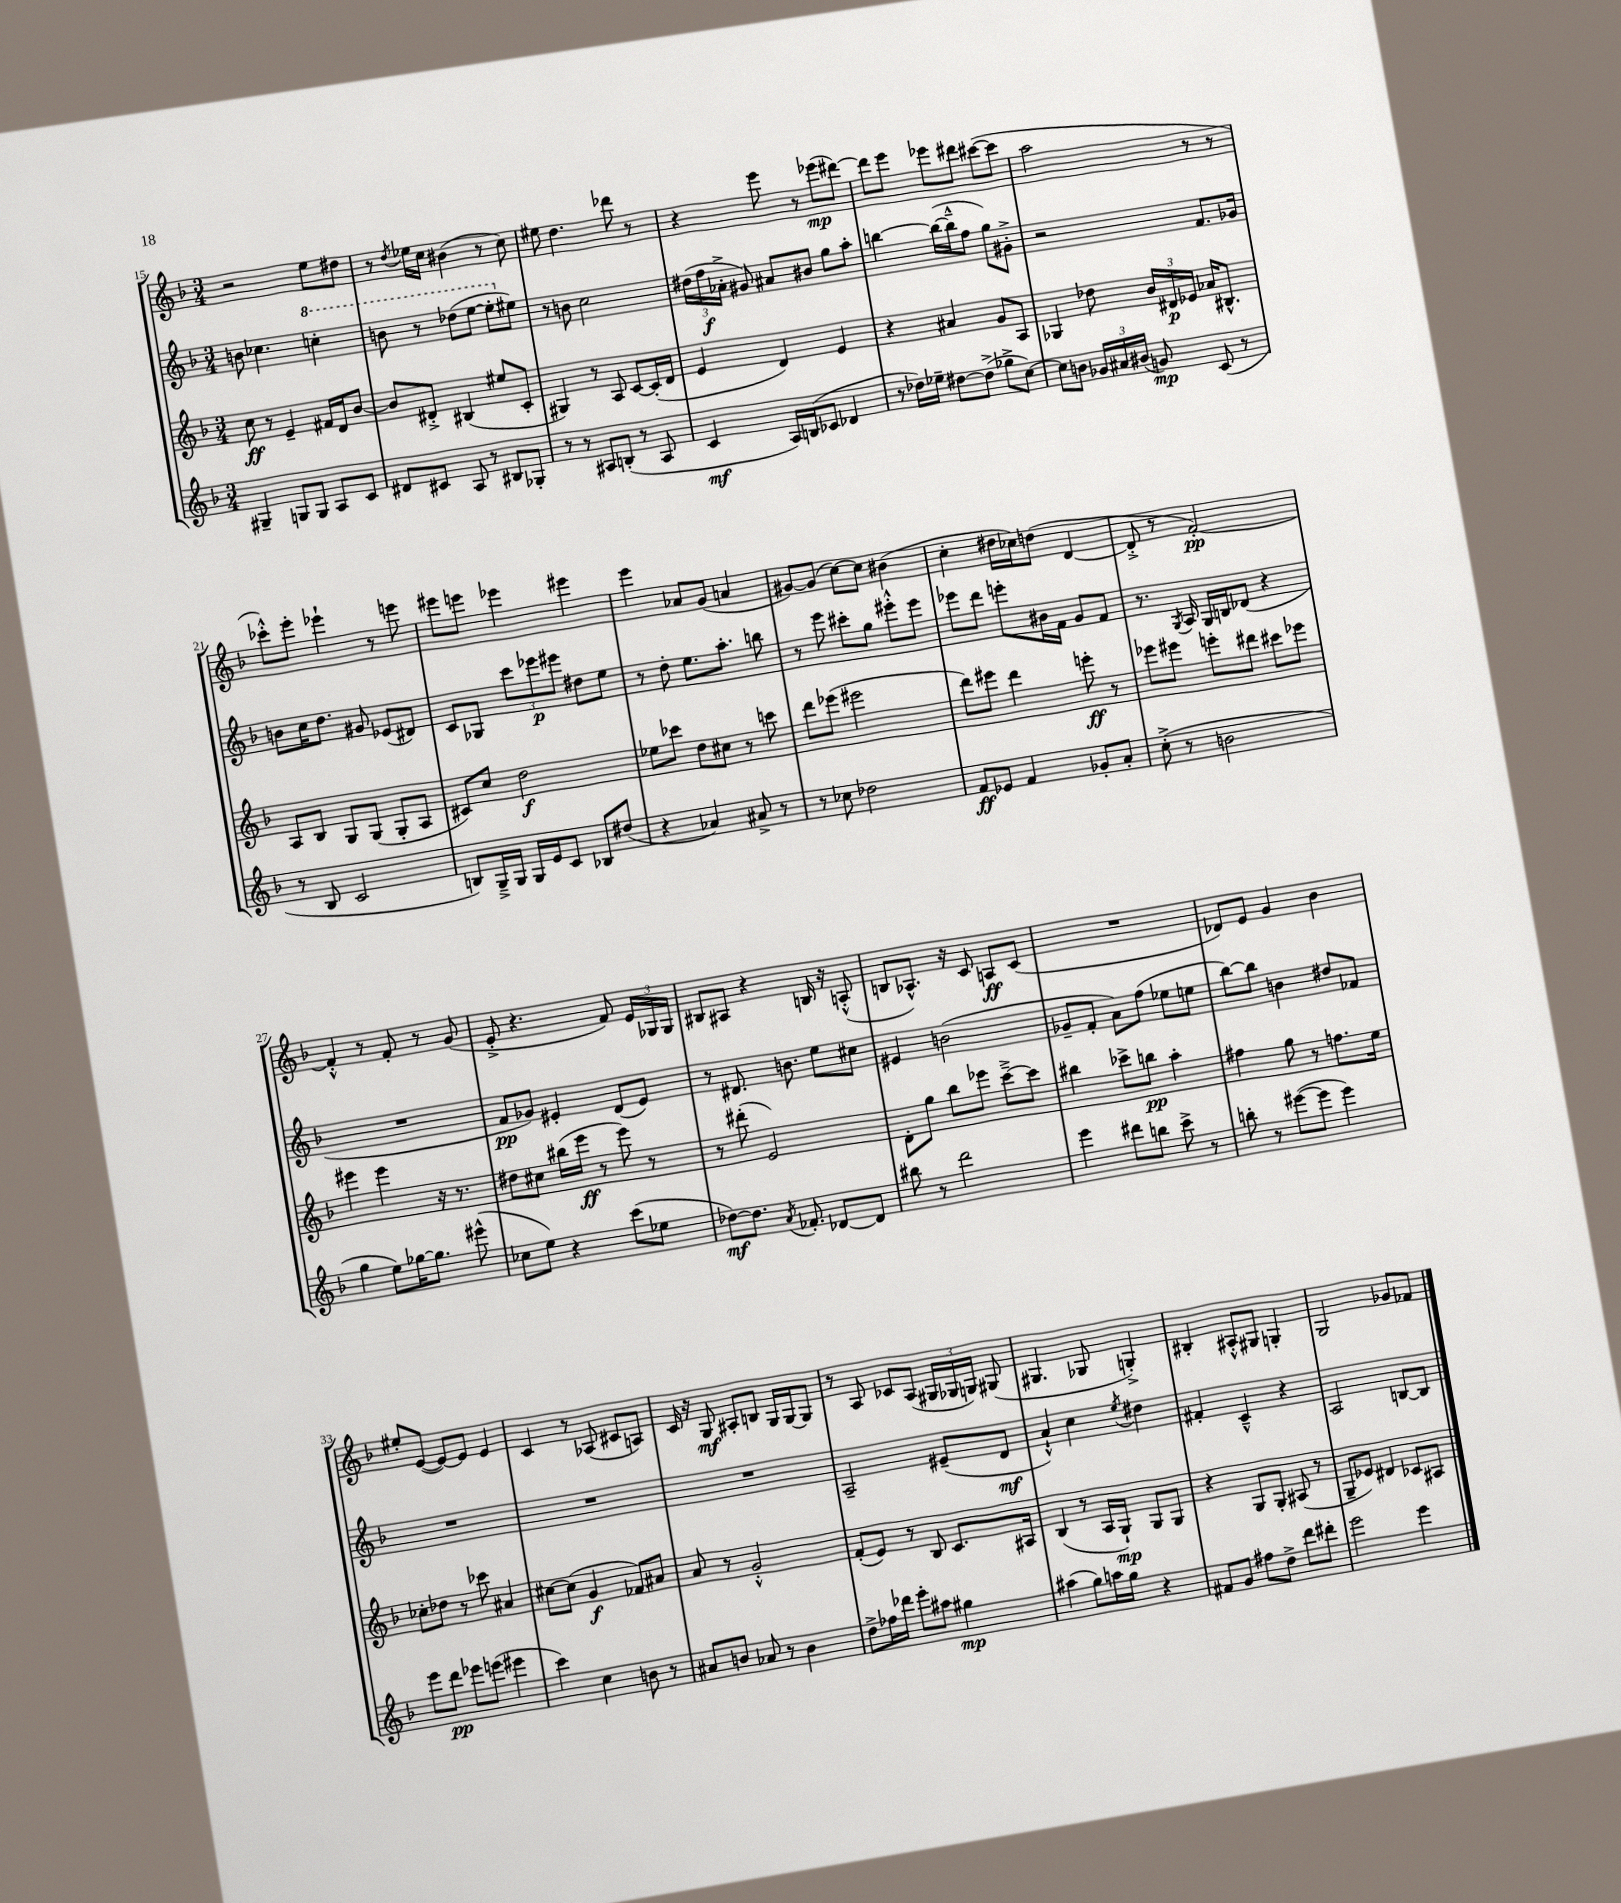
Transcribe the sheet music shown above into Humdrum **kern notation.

**kern	**dynam	**kern	**dynam	**kern	**dynam	**kern	**dynam
*part4	*part4	*part3	*part3	*part2	*part2	*part1	*part1
*staff4	*staff4	*staff3	*staff3	*staff2	*staff2	*staff1	*staff1
*clefG2	*	*clefG2	*	*clefG2	*	*clefG2	*
*k[b-]	*	*k[b-]	*	*k[b-]	*	*k[b-]	*
*M3/4	*	*M3/4	*	*M3/4	*	*M3/4	*
=15	=15	=15	=15	=15	=15	=15	=15
4G#X~/	.	8cc\	ff	8bn\	.	2r	.
.	.	8r	.	4.cc-X\	.	.	.
8Gn/L	.	4e~/	.	.	.	.	.
8G/J	.	.	.	.	.	.	.
*	*	*	*	*8va	*	*	*
8A/L	.	16f#X/LL	.	4cccn'\	.	8ee\L	.
.	.	16d/J	.	.	.	.	.
8c/J	.	[8b-/J	.	.	.	8dd#X\J	.
=16	=16	=16	=16	=16	=16	=16	=16
8d#X/L	.	8b-/L]	.	8bbn\	.	8r	.
.	.	.	.	.	.	8qdd/	.
8c#X/J	.	8d#X'^/J	.	8r	.	16ee-X\LL	.
.	.	.	.	.	.	16cc\JJ	.
8A/	.	(4B#X/	.	(8ddd-X\L	.	(4b#X\	.
8r	.	.	.	[8eee\J	.	.	.
8B#X/L	.	8ee#X/L	.	8eee'\L]	.	8r	.
*	*	*	*	*X8va	*	*	*
8G-X'/J	.	8c'/J	.	8ee#X\J)	.	8cc\)	.
=17	=17	=17	=17	=17	=17	=17	=17
8r	.	4G#X/)	.	8r	.	8ee#X\	.
8r	.	.	.	8bn\	.	4.dd\	.
8A#X/L	.	8r	.	2cc\	.	.	.
(8Bn'/J	.	8A/	.	.	.	.	.
8r	.	[8c/L	.	.	.	8ddd-X\	.
8A#/	.	(16c'/L]	.	.	.	8r	.
.	.	16d/JJ	.	.	.	.	.
=18	=18	=18	=18	=18	=18	=18	=18
4c/	mf	4e/	.	(24dd#X\LL	.	4r	.
.	.	.	.	24ff\	f	.	.
.	.	.	.	24a-X'^\JJ	.	.	.
.	.	.	.	8g#X/)	.	.	.
16A/LL)	.	4d/)	.	8a#X/L	.	8eee\	.
(16Bn/J	.	.	.	.	.	.	.
8c-X/J	.	.	.	8b#X/J	.	8r	.
4d-X/	.	4e/	.	8gg\L	.	(8eee-X\L	mp
.	.	.	.	8aa'\J	.	[8ddd#X\J)	.
=19	=19	=19	=19	=19	=19	=19	=19
8r	.	4r	.	[4bbn\	.	8ddd#\L]	.
16dd-X\LL)	.	.	.	.	.	8eee\J	.
16ee-X~\JJ	.	.	.	.	.	.	.
[8dd#X\L	.	4a#X/	.	(16bb\LL_	.	8eee-X\L	.
.	.	.	.	16bb~^^\J]	.	.	.
(8dd#^\J]	.	.	.	8ff\J	.	8ddd#X\J	.
8gg-X^\L	.	8g/L	.	8gg\L)	.	([8ccc#X\L	.
[8cc\J)	.	8A/J	.	8g#X'^\J	.	8ccc#\J]	.
=20	=20	=20	=20	=20	=20	=20	=20
8cc\L]	.	4G-X/	.	2r	.	2aa\	.
8bn\J	.	.	.	.	.	.	.
24g-X/LL	.	8dd-X\	.	.	.	.	.
24a#X/	.	.	.	.	.	.	.
(24b#X/JJ	.	.	.	.	.	.	.
8gn/)	mp	24b-/LL	.	.	.	.	.
.	.	24d#X/	p	.	.	.	.
.	.	24e-X/JJ	.	.	.	.	.
(8c/	.	16a-X/KL	.	8.f/L	.	8r	.
.	.	8.B#X^^/J	.	.	.	.	.
8r	.	.	.	.	.	8r	.
.	.	.	.	16g-X/Jk	.	.	.
!!LO:LB:g=z
=21	=21	=21	=21	=21	=21	=21	=21
8r	.	8A/L	.	8bn\L	.	8ccc-X'^^\L)	.
8B-/	.	8B-/J	.	16cc\K	.	8eee'\J	.
.	.	.	.	8.dd\J	.	.	.
2c/	.	8G/L	.	.	.	4eee-X`\	.
.	.	(8G/J	.	8g#X/	.	.	.
.	.	8G'/L	.	(8e-X/L	.	8r	.
.	.	8A/J	.	8d#X/J)	.	8eeen\	.
=22	=22	=22	=22	=22	=22	=22	=22
8Bn/L)	.	8c#X/L)	.	8c/L	.	8eee#X\L	.
16G~^/L	.	8cc/J	.	8G-X/J	.	8eeen\J	.
16G/JJ	.	.	.	.	.	.	.
16G/LL	.	2dd\	f	12ccc\L	.	4eee-X\	.
16e/J	.	.	.	.	.	.	.
.	.	.	.	12eee-X\	p	.	.
8c/J	.	.	.	.	.	.	.
.	.	.	.	12eee#X\J	.	.	.
8B-X/L	.	.	.	8dd#X\L	.	4eee#X\	.
(8dd#X/J	.	.	.	8ee\J	.	.	.
=23	=23	=23	=23	=23	=23	=23	=23
4r	.	8ee-X\L	.	8r	.	4eee\	.
.	.	8ccc-X\J	.	8dd'\	.	.	.
4a-X/)	.	8dd\L	.	8.ee\L	.	8a-X/L	.
.	.	8cc#X\J	.	.	.	(8g/J	.
.	.	.	.	8.aa'\J	.	.	.
8a#X^/	.	8r	.	.	.	4an/	.
8r	.	8cccn\	.	8bbn\	.	.	.
=24	=24	=24	=24	=24	=24	=24	=24
8r	.	8ddd\L	.	8r	.	[8g#X/L)	.
8cc-X\	.	(8eee-X\J	.	8eee\	.	(8g#/J]	.
2dd-X\	.	2eee#X\	.	8ccc#X'\L	.	[8cc\L)	.
.	.	.	.	8gg\J	.	8cc\J]	.
.	.	.	.	8eee#X'^^\L	.	(4b#X\	.
.	.	.	.	8eee#\J	.	.	.
=25	=25	=25	=25	=25	=25	=25	=25
8f/L	ff	8ddd\L)	.	8eee-X\L	.	4cc'\	.
8e-X/J	.	8eee#X\J	.	8ddd\J	.	.	.
4f/	.	4ddd\	.	8eeen'\L	.	16dd#X\LL	.
.	.	.	.	.	.	16cc-X\J)	.
.	.	.	.	16b#X\L	.	(8ddn\J	.
.	.	.	.	16f\JJ	.	.	.
8g-X'/L	.	8eeen'\	ff	8g/L	.	[4d/	.
8a'/J	.	8r	.	8f/J	.	.	.
=26	=26	=26	=26	=26	=26	=26	=26
(8cc'^\	.	8eee-X\L	.	8.r	.	8d'^/]	.
8r	.	8eee#X\J	.	.	.	8r	.
.	.	.	.	8qG/	.	.	.
.	.	.	.	16A/	.	.	.
2bn\	.	8eeen'\L	.	16G/LL	.	[2f'/)	pp
.	.	.	.	16Bn/J	.	.	.
.	.	8ddd#X\J	.	(8d-X/J	.	.	.
.	.	8ccc#X\L	.	4r	.	.	.
.	.	8eee-X\J	.	.	.	.	.
!!LO:LB:g=z
=27	=27	=27	=27	=27	=27	=27	=27
4gg\	.	4eee#X\	.	2.r	.	4f'^^/]	.
8ee\L)	.	4eee#\	.	.	.	8r	.
[16gg-X\K	.	.	.	.	.	8f'/	.
8.gg-\J]	.	.	.	.	.	.	.
.	.	16r	.	.	.	8r	.
.	.	8.r	.	.	.	.	.
(8eee#X^^\	.	.	.	.	.	(8g/	.
=28	=28	=28	=28	=28	=28	=28	=28
8cc-X\L	.	8dd#X\L	.	8f/L	pp	8e'^/	.
8ee\J)	.	8cc#X\J	.	8g-X/J)	.	4.r	.
4r	.	(16bb#X\LL	.	4e#X'/	.	.	.
.	.	16eee\JJ	ff	.	.	.	.
.	.	8r	.	.	.	.	.
(8ccc\L	.	8eee\)	.	(8d/L	.	8f/)	.
8ee-X\J	.	8r	.	8e#/J)	.	24e/LL	.
.	.	.	.	.	.	24G-X/	.
.	.	.	.	.	.	24G-/JJ	.
=29	=29	=29	=29	=29	=29	=29	=29
[8dd-X\L)	mf	8r	.	8r	.	8B#X/L	.
8.dd-\J]	.	(8ddd#X'\	.	8.d#X/	.	8A#X/J	.
.	.	2e/)	.	.	.	4r	.
8qa/	.	.	.	.	.	.	.
8.f-X'/	.	.	.	8.bn\	.	.	.
[8d-X/L	.	.	.	8ee\L	.	16Bn/	.
.	.	.	.	.	.	16r	.
8d-/J]	.	.	.	8cc#X\J	.	(8An'^^/	.
=30	=30	=30	=30	=30	=30	=30	=30
8bb#X\	.	8d'\L	.	4e#X/	.	8Bn/L	.
8r	.	8gg\J	.	.	.	8.A-X^^/J)	.
2ddd\	.	8bb-\L	.	(2bn\	.	.	.
.	.	.	.	.	.	16r	.
.	.	8eee-X\J	.	.	.	8c/	.
.	.	[8ccc~^\L	.	.	.	8An/L	ff
.	.	8ccc\J]	.	.	.	(8c/J	.
=31	=31	=31	=31	=31	=31	=31	=31
4eee\	.	4bb#X\	.	8g-X~/L	.	2.r	.
.	.	.	.	8f'/J	.	.	.
8ddd#X\L	.	8ccc-X^\L	.	8a\L)	.	.	.
8bbn\J	.	8bbn\J	pp	(8ff\J	.	.	.
8ccc^\	.	4aa'\	.	8ee-X\L	.	.	.
8r	.	.	.	8een\J	.	.	.
=32	=32	=32	=32	=32	=32	=32	=32
8bbn'\	.	4ff#X\	.	[8bb-\L)	.	8d-X/L)	.
8r	.	.	.	8bb-\J]	.	8e/J	.
([8eee#X\L	.	8gg\	.	4bn\	.	4g/	.
8eee#\J]	.	8r	.	.	.	.	.
4eee#\)	.	8.ffn\L	.	8dd#X/L	.	4b-\	.
.	.	.	.	8f-X/J	.	.	.
.	.	16ee\Jk	.	.	.	.	.
!!LO:LB:g=z
=33	=33	=33	=33	=33	=33	=33	=33
8eee\L	.	8cc-X'\L	.	2.r	.	8ee#X'/L	.
8ddd\J	pp	8dd-X\J	.	.	.	([8e/J	.
8eee-X\L	.	8r	.	.	.	8e/L_)	.
(8eeen\J	.	8ccc-X\	.	.	.	8e/J]	.
4eee#X\	.	4a#X/	.	.	.	4e/	.
=34	=34	=34	=34	=34	=34	=34	=34
4ccc\)	.	[8cc#X\L	.	2.r	.	4c/	.
.	.	(8cc#\J]	.	.	.	.	.
4cc\	.	4g/	f	.	.	8r	.
.	.	.	.	.	.	(8A-X/	.
8bn\	.	8f-X/L)	.	.	.	8c#X/L	.
8r	.	8a#X/J	.	.	.	8An/J)	.
=35	=35	=35	=35	=35	=35	=35	=35
8a#X/L	.	8a/	.	2.r	.	16c/	.
.	.	.	.	.	.	16r	.
8bn/J	.	8r	.	.	.	8G/	mf
8a-X/	.	2g'^^/	.	.	.	8A#X'/L	.
8r	.	.	.	.	.	8Bn/J	.
4b\	.	.	.	.	.	16G/LL	.
.	.	.	.	.	.	[16G/J	.
.	.	.	.	.	.	8G/J]	.
=36	=36	=36	=36	=36	=36	=36	=36
8dd^\L	.	(8f'/L	.	2A~/	.	8r	.
16ff-X\L	.	8e/J)	.	.	.	8A/	.
16ddd-X\JJ	.	.	.	.	.	.	.
8eee'\L	.	8r	.	.	.	8c-X/L	.
8aa#X\J	.	8B-/	.	.	.	(8A/J	.
4gg#X\	mp	8.c/L	.	(8e#X~/L	.	24G#X/LL	.
.	.	.	.	.	.	24G-X/	.
.	.	.	.	.	.	24Gn/JJ)	.
.	.	.	.	8d/J	mf	(8G#X/	.
.	.	16A#X/Jk	.	.	.	.	.
=37	=37	=37	=37	=37	=37	=37	=37
(4aa#X\	.	(4B-/	.	4a`^^/)	.	4.G#X/	.
8gg\L)	.	8r	.	4cc\	.	.	.
16aan\L	.	16A/LL	.	.	.	8G-X/	.
16gg\JJ	.	16G`/JJ)	mp	.	.	.	.
.	.	.	.	8qee/	.	.	.
4r	.	8G/L	.	4dd#X\	.	4Gn'^/)	.
.	.	8G/J	.	.	.	.	.
=38	=38	=38	=38	=38	=38	=38	=38
8f#X/L	.	4r	.	4f#X'/	.	4B#X'/	.
8g/J	.	.	.	.	.	.	.
8ff#X\L	.	8G/L	.	4c~^^/	.	8A#X'^^/L	.
8dd^\J	.	8G'/J	.	.	.	8G#X/J	.
8ddd\L	.	(8A#X/	.	4r	.	4Gn'/	.
8ddd#X'\J	.	8r	.	.	.	.	.
=39	=39	=39	=39	=39	=39	=39	=39
2eee\	.	8G~/L	.	2A/	.	2G/	.
.	.	8e-X/J)	.	.	.	.	.
.	.	4d#X/	.	.	.	.	.
4eee\	.	8c-X/L	.	[8Bn/L	.	8g-X/L	.
.	.	8A#X/J	.	8B/J]	.	8f-X/J	.
==	==	==	==	==	==	==	==
*-	*-	*-	*-	*-	*-	*-	*-
